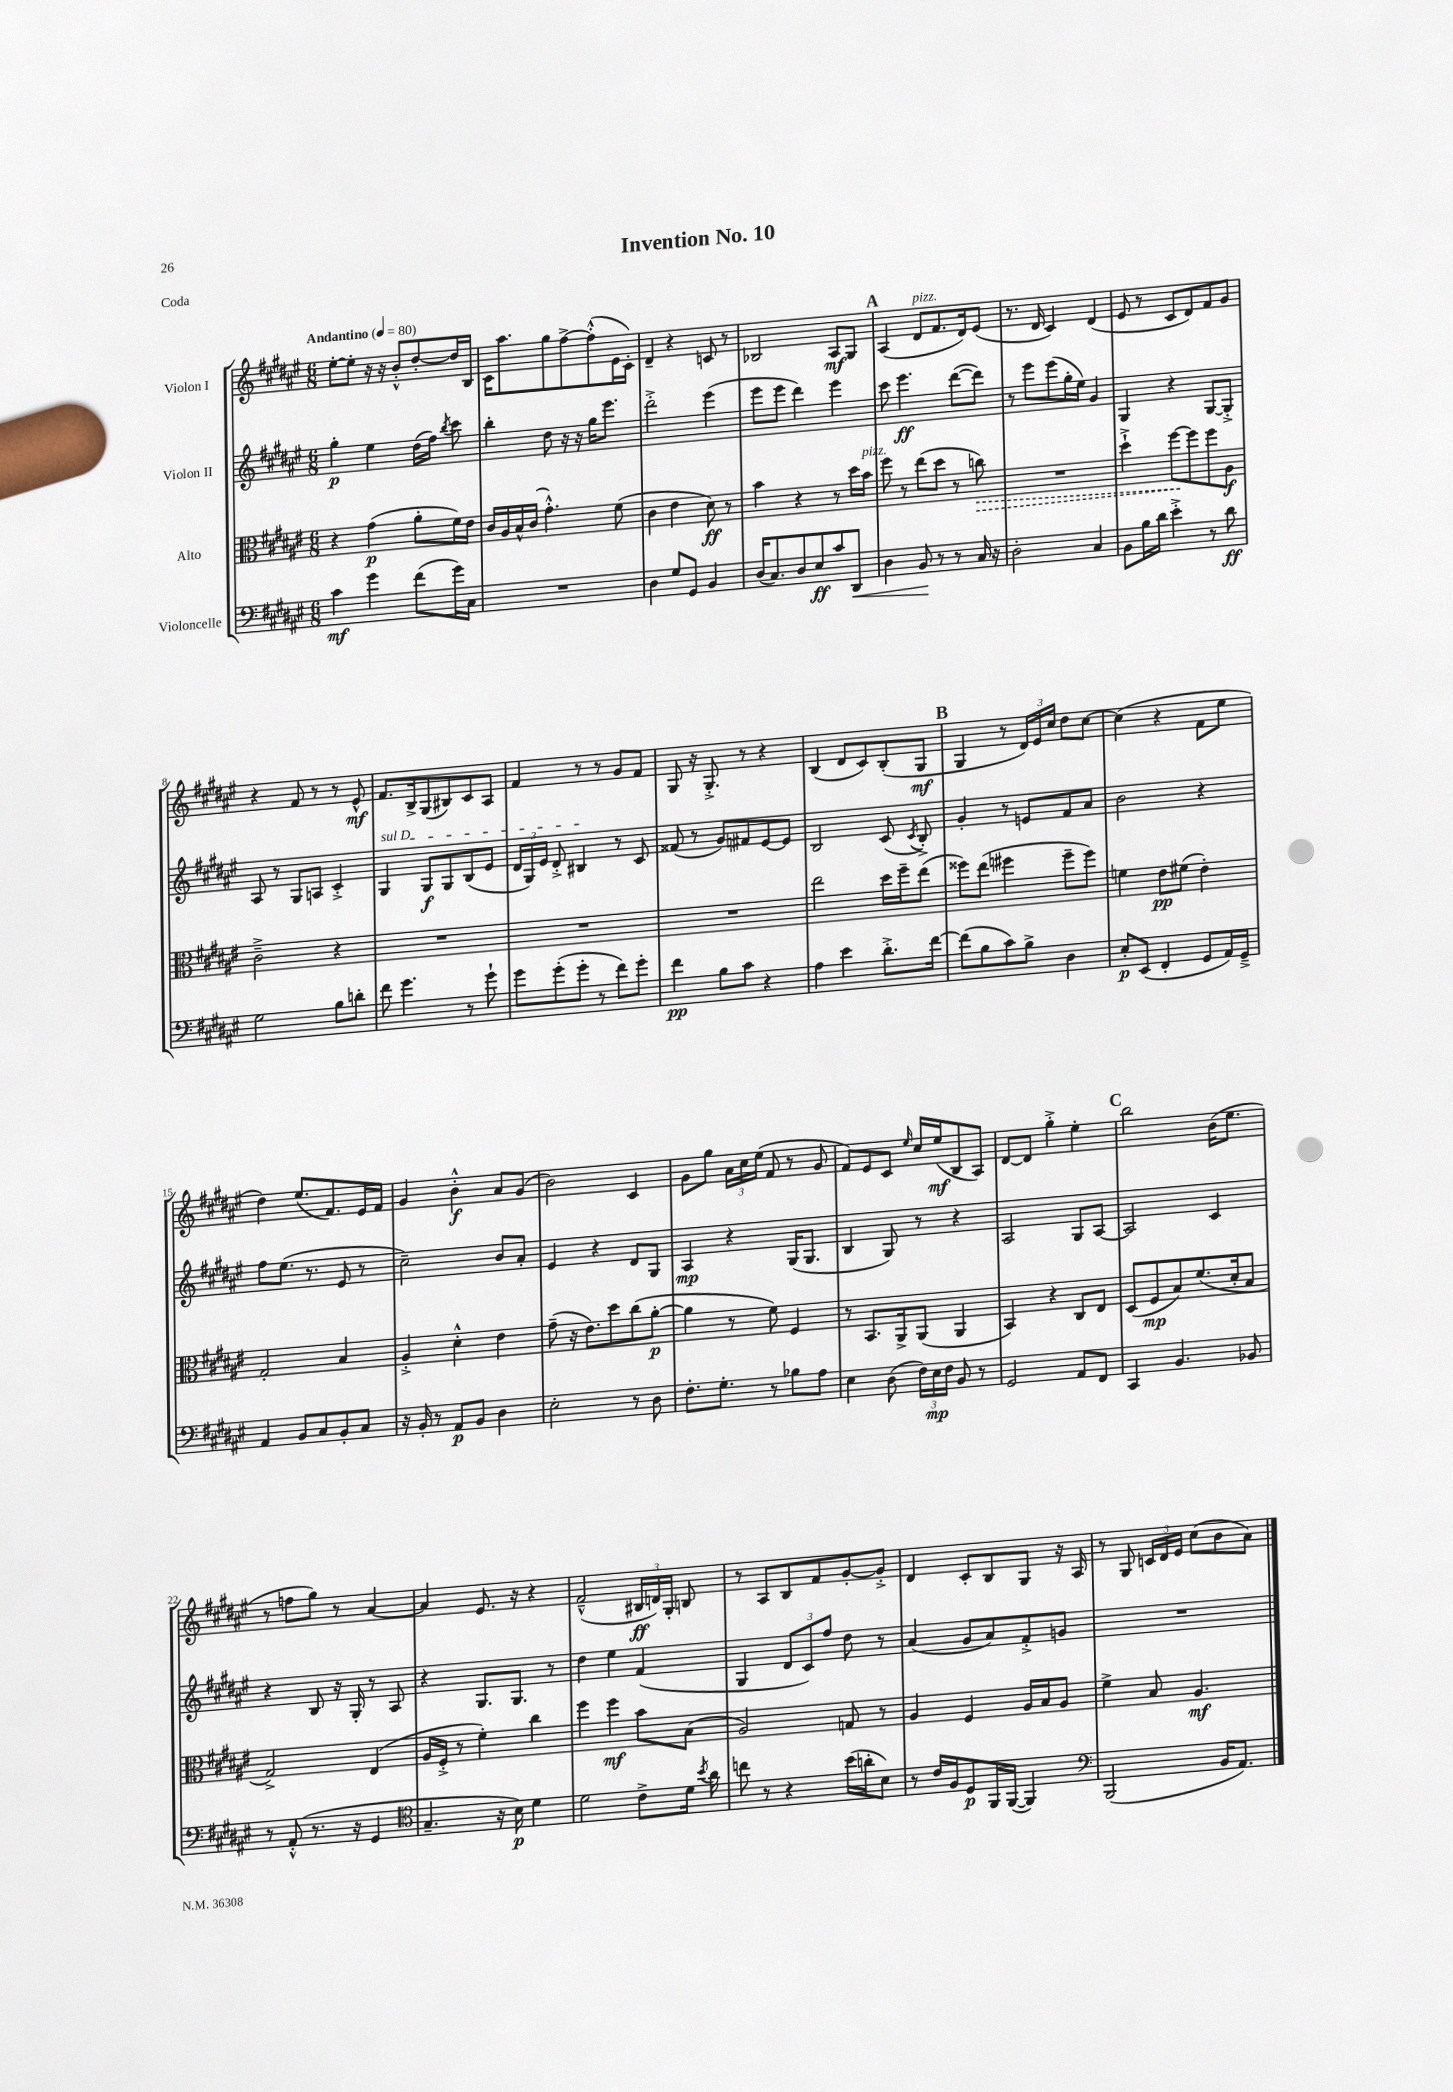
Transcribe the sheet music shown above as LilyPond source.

\header { title = "Invention No. 10" piece = "Coda" }
<<
\new StaffGroup <<
\new Staff = "s0" \with { instrumentName = "Violon I" } {
    \clef treble \key fis \major \numericTimeSignature \time 6/8 \tempo "Andantino" 4 = 80
    \autoBeamOff eis''8[~-. eis''8]-. r16 r16 b'8[-.-^ dis''8~-. dis''16 b16] |
    cis'16[ ais''8. gis''8 fis''8~-> fis''8-.-^( eis'16 cis'16]-.) |
    dis'4-- r4 c'8 r8 |
    bes2 ais8[\mf gis8] |
    \mark \markup { \bold "A" } ais4( dis'8[^\markup { \italic "pizz." } fis'8. dis'16) eis'8]( |
    r8. dis'16 cis'4) dis'4( |
    eis'8 r8 cis'8[ dis'8) fis'8 gis'8] |
    r4 fis'8 r8 r8 eis'8-^\mf |
    fis'8.[ b16-> gis8( bis8) cis'8 ais8] |
    fis'4 r8 r8 gis'8[ fis'8] |
    gis8 r16 gis8.-.-> r8 r4 |
    b4( dis'8[ cis'8) b8-.( gis8]\mf |
    \mark \markup { \bold "B" } gis4 r8 \tuplet 3/2 { dis'16[) eis'16 cis''16] } dis''8[ cis''8]~ |
    cis''4( r4 fis'8[ eis''8] |
    dis''4) eis''8.[( fis'8.) eis'16 fis'16] |
    gis'4 b'4-.-^\f ais'8[ gis'8]( |
    b'2) cis'4 |
    gis'8[ gis''8] \tuplet 3/2 { ais'16[ cis''16 eis''16]( } fis'8 r8 gis'8 |
    fis'8[) eis'8 cis'8] \grace { eis''16 } cis''16[ eis''16\mf( b8 ais8]) |
    dis'8[~ dis'8] gis''4-.-> eis''4-. |
    \mark \markup { \bold "C" } b''2 b'16[( eis''8.] |
    r8 f''8[ gis''8]) r8 ais'4~ |
    ais'4 eis'8. r16 r4 |
    fis'2---^( \tuplet 3/2 { bis16[\ff d'16) gis16]-. } b8 |
    r8 ais8[ b8 fis'8 gis'8~-. gis'8]-.-> |
    dis'4 cis'8[-. b8 gis8] r16 ais16 |
    r8 gis8 \tuplet 3/2 { c'16[ dis'16 eis'16] } cis''8[( b'8 ais'8]) \bar "|." |
}
\new Staff = "s1" \with { instrumentName = "Violon II" } {
    \clef treble \key fis \major \numericTimeSignature \time 6/8
    \autoBeamOff gis''4-.\p eis''4 dis''16[( fis''16]) \acciaccatura { b''8 } cis'''8 |
    b''4-. dis''8 r16 r16 gis''16[ eis'''8.] |
    dis'''2-.-> eis'''4( |
    eis'''8[ eis'''8] dis'''4) eis'''4 |
    \mark \markup { \bold "A" } cis'''8 eis'''4.\ff dis'''8[~( dis'''8]) |
    r8 eis'''8[ eis'''8( gis''16-. eis''16]) gis'4 |
    gis4 r4 gis8[~ gis8]-.-> |
    ais8 r8 gis8[ a8] cis'4-.-> |
    \once \override TextSpanner.bound-details.left.text = \markup { \italic "sul D" } gis4\startTextSpan gis8[\f gis8 b8( eis'8] |
    \tuplet 3/2 { dis'16[ gis16) eis'16] } dis'8-.-> bis4\stopTextSpan r8 cis'8 |
    fisis'8( r8 gis'8[) fis'8 eis'8~ eis'8] |
    b2 cis'8( \acciaccatura { cis'8 } b8-.->) |
    \mark \markup { \bold "B" } gis'4-. r8 e'8[ fis'8 ais'8] |
    b'2 r4 |
    fis''8[ eis''8.]( r8. eis'8 r8 |
    cis''2--) b'8[ ais'8]-. |
    eis'4 r4 dis'8[ gis8] |
    ais4\mp r4 gis16[( gis8.] |
    b4 gis8) r8 r4 |
    ais2 gis8[ ais8]~ |
    \mark \markup { \bold "C" } ais2 cis'4 |
    r4 b8 r16 gis16-. r8 ais8 |
    r4 gis8.[ gis8.] r8 |
    dis''4 eis''4 fis'4( |
    gis4 \tuplet 3/2 { dis'8[ cis'8) fis''8] } dis''8 r8 |
    ais'4( gis'8[ ais'8) fis'8-.-> g'8] |
    R2. \bar "|." |
}
\new Staff = "s2" \with { instrumentName = "Alto" } {
    \clef alto \key fis \major \numericTimeSignature \time 6/8
    \autoBeamOff r4 gis'4\p( ais'8[-. fis'16) eis'16] |
    cis'16[ ais16 b16-^ cis'16]( gis'4.-.-^) fis'8( |
    cis'4 eis'4 dis'8\ff) r8 |
    b'4 r4 r8 dis''16[ b'16]^\markup { \italic "pizz." } |
    \mark \markup { \bold "A" } fis''8 r8 eis''8[( dis''8] r8 \once \override Hairpin.style = #'dashed-line c''8\>) |
    R2. |
    dis''4-!-> fis''8[~\! fis''8 fis''8 ais8]\f |
    cis'2---> r4 |
    R2. |
    R2. |
    R2. |
    eis''2 dis''16[ fis''16-- eis''8]( |
    \mark \markup { \bold "B" } fisis''8[) eis''8]( fis''4 fis''8[-- fis''8]) |
    f'4 eis'8[\pp fis'8]( eis'4-.) |
    gis2-. b4 |
    ais4-.-> dis'4-.-^ eis'4 |
    gis'8--( r16 eis'8.[) dis''8 cis''8( ais'8]~-.\p |
    ais'4 r8 fis'8) fis4 |
    r8 b,8.[ ais,16-> ais,8]( ais,4 |
    b,4) r4 cis8[ eis8] |
    \mark \markup { \bold "C" } dis8[( fis8\mp b8) fis'8.( dis'16-. b8] |
    gis2->) eis4( |
    ais16[ fis16]-.-> r8 fis'4-.) cis''4 |
    fis''4 fis''4\mf b'8[ b8]( |
    ais2) g8 r8 |
    ais4 fis4 ais16[ b16 ais8] |
    fis'4-> b8 ais4.\mf \bar "|." |
}
\new Staff = "s3" \with { instrumentName = "Violoncelle" } {
    \clef bass \key fis \major \numericTimeSignature \time 6/8
    \autoBeamOff cis'4\mf gis'4 fis'8[( gis'16) cis16] |
    R2. |
    dis4 gis8[ gis,8] b,4 |
    dis16[( cis8.) dis8 eis8\ff cis'8 dis,8]\< |
    \mark \markup { \bold "A" } dis4 b,8\! r8 r8 cis16 r16 |
    dis2-. cis4 |
    b,8[ b16 dis'16] eis'4-.-> r8 dis'8\ff |
    gis2 b8[ d'8]-. |
    fis'8 gis'4. r8 gis'8-! |
    gis'8[ gis'8-.( gis'8]-. r8 fis'8[) gis'8]-. |
    fis'4\pp b8[ cis'8] r4 |
    ais4 eis'4 dis'8.[-.-> fis'16]~ |
    \mark \markup { \bold "B" } fis'8[( b8 cis'8) b8]-> dis4 |
    eis8[-.\p eis,8]( fis,4-. gis,8[ ais,16) gis,16]---> |
    ais,4 b,8[ cis8 b,8-. cis8] |
    r16 b,16-. r8 ais,8[\p b,8] dis4 |
    eis2-. r8 dis8 |
    fis8.[-. gis8.]-. r8 bes8[ ais8] |
    eis4 dis8( \tuplet 3/2 { fis16[) eis16\mp fis16] } b,8 r8 |
    gis,2 ais,8[ fis,8] |
    \mark \markup { \bold "C" } cis,4 b,4. bes,8 |
    r8 ais,8-.-^( r8. r16 gis,4 |
    \clef tenor gis4.-- r16 b16\p) dis'4 |
    dis'2 cis'8[-> dis'16] \acciaccatura { b'8 } ais'16 |
    c''8 r8 r4 b'16[( a'16-. b8]) |
    r8 cis'16[ fis16 dis8\p fis,16 fis,16]~( fis,4) |
    \clef bass b,,2( b,16[ ais,8.]) \bar "|." |
}
>>
>>
